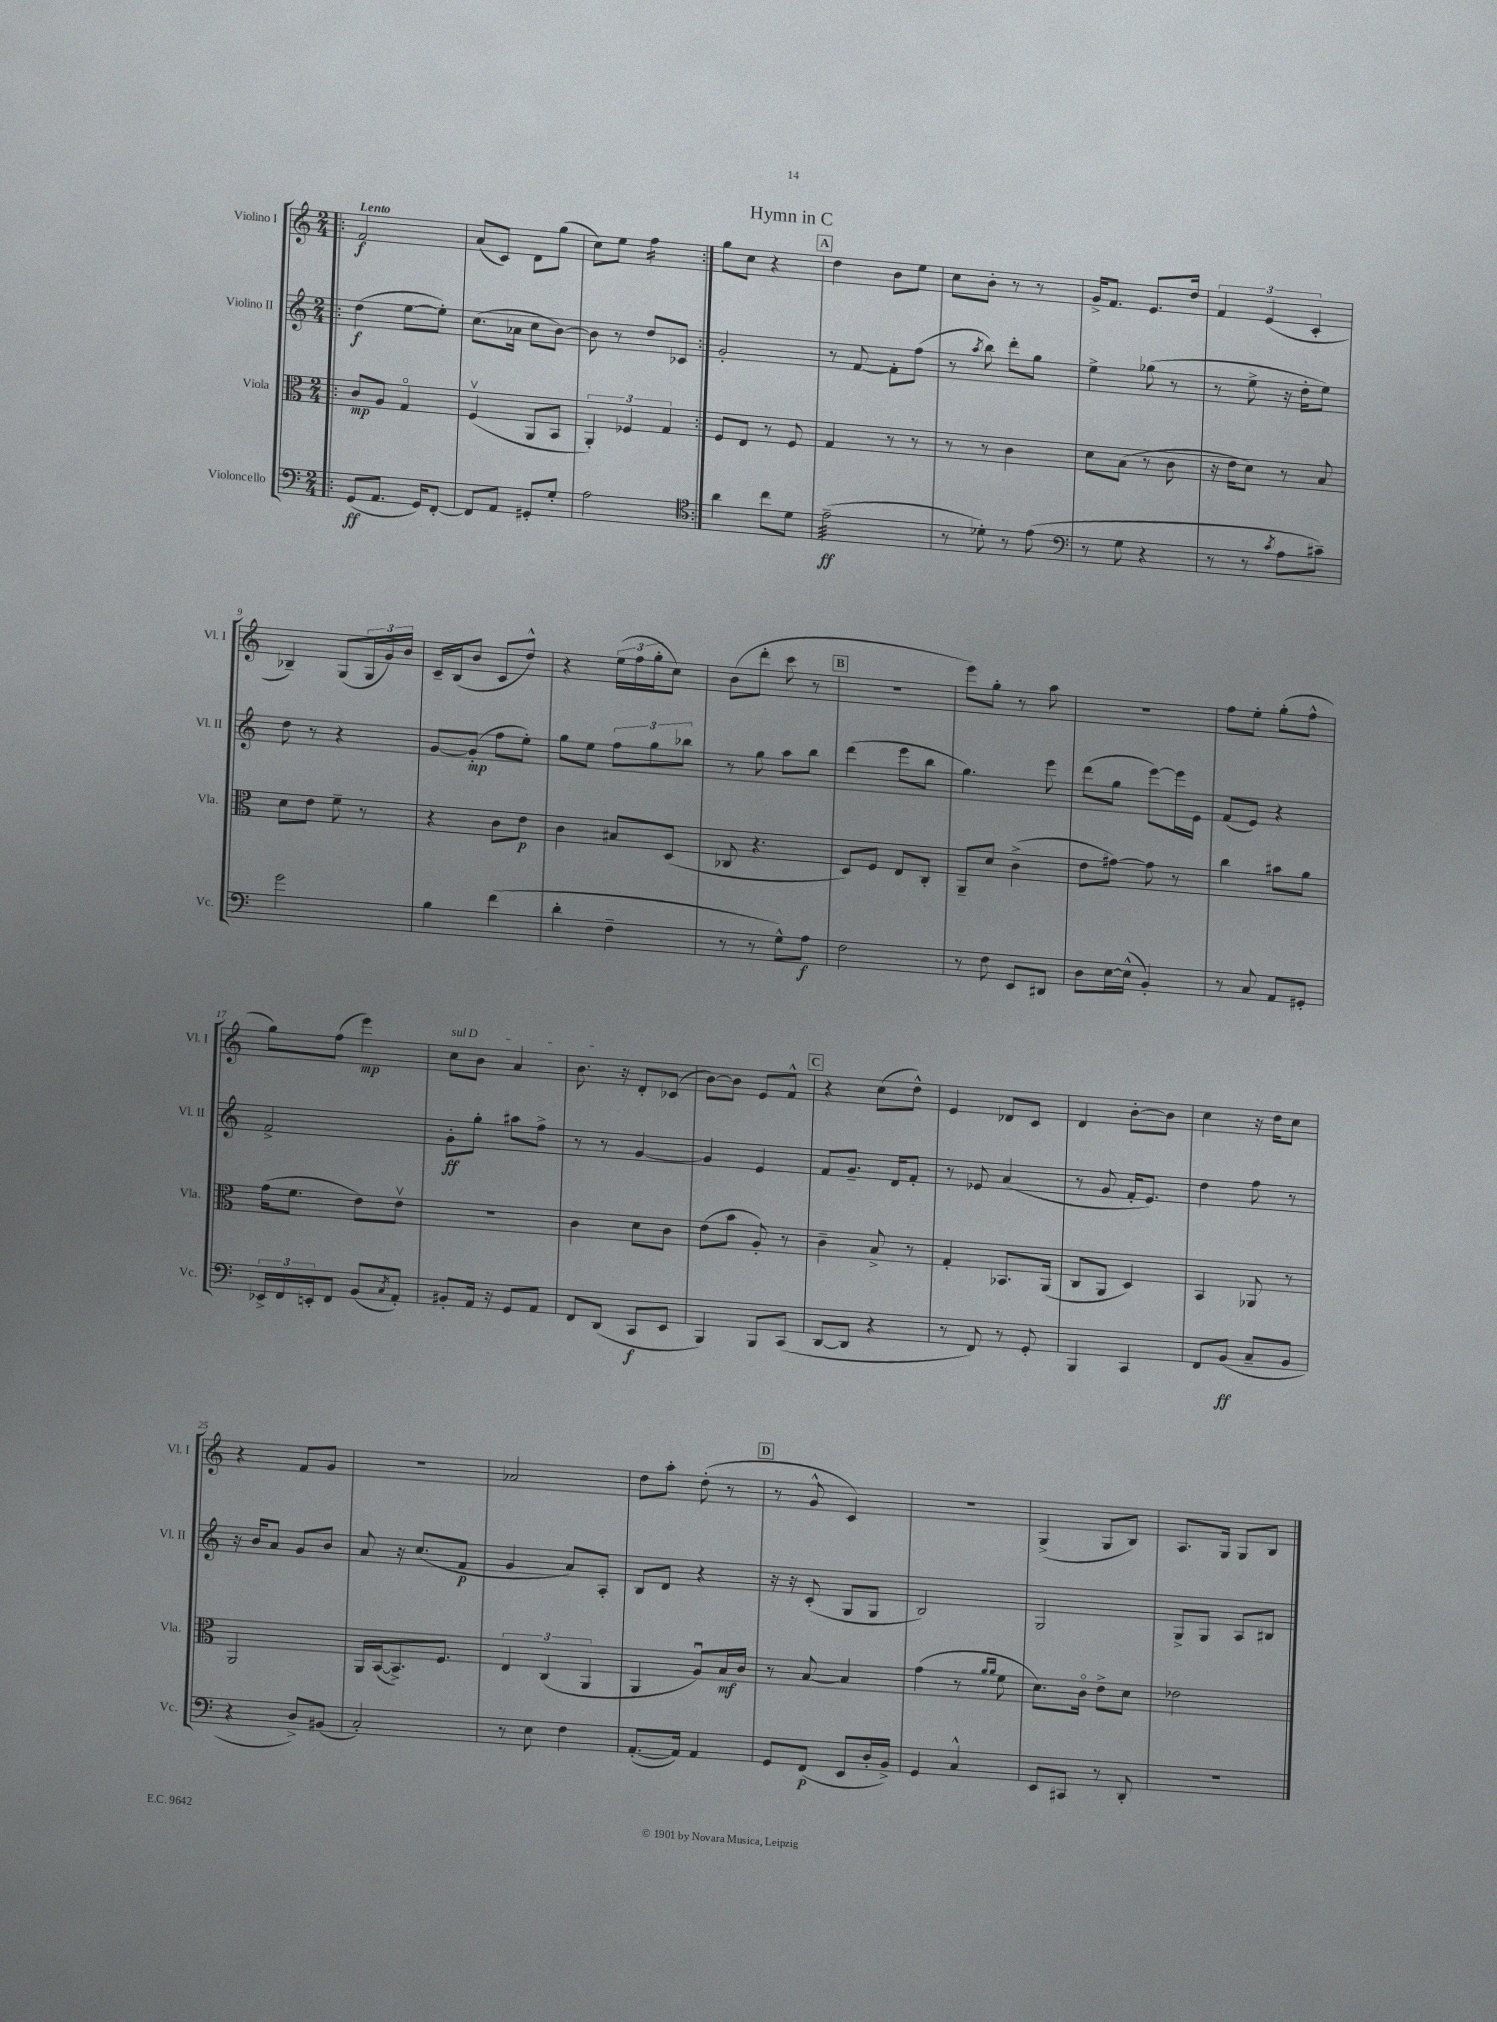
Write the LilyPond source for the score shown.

\header { title = "Hymn in C" }
<<
\new StaffGroup <<
\new Staff = "s0" \with { instrumentName = "Violino I" shortInstrumentName = "Vl. I" } {
    \clef treble \key c \major \numericTimeSignature \time 2/4 \tempo "Lento"
    \repeat volta 2 { \bar ".|:" f'2\f |
    a'8( c'8) d'8 g''8( |
    c''8) e''8 f''4:16 | }
    g''8 c''8 r4 |
    \mark \markup { \box "A" } d''4 b'8 e''8 |
    c''8 b'8-. r8 r8 |
    g'16-> f'8. e'8. d''16 |
    \tuplet 3/2 { f'4 e'4( c'4-. } |
    bes4--) g8( \tuplet 3/2 { g16 g'16) b'16 } |
    c'16-- b16( b'8 c'8 d''8-^) |
    r4 \tuplet 3/2 { e''16( f''16 g''16-. } c''8) |
    b'8( d'''8-. c'''8 r8 |
    \mark \markup { \box "B" } R2 |
    e'''8) g''8-. r8 a''8 |
    R2 |
    f''8 e''8-. g''8-.( f''8-^ |
    g''8) f''8( e'''4\mp) |
    \once \override TextSpanner.bound-details.left.text = \markup { \italic "sul D" } c''8\startTextSpan b'8 a'4 |
    b'8.\stopTextSpan r16 d'8-. ces'8( |
    b'8~) b'8 e'8 f'8-^ |
    \mark \markup { \box "C" } r4 c''8( d''8-^) |
    e'4 des'8 c'8 |
    d'4 b'8~-. b'8 |
    c''4 r16 d''16 c''8 |
    r4 f'8 g'8 |
    r2 |
    aes'2 |
    d''8 a''8-. d''8-.( r8 |
    \mark \markup { \box "D" } r8 g'8-^ c'4) |
    R2 |
    g4->( g8 b8) |
    a8. g16 g8 b8 \bar "|." |
}
\new Staff = "s1" \with { instrumentName = "Violino II" shortInstrumentName = "Vl. II" } {
    \clef treble \key c \major \numericTimeSignature \time 2/4
    \repeat volta 2 { \bar ".|:" d''4\f( e''8~ e''8-.) |
    c''8.( aes'16 c''8 b'8~) |
    b'8 r8 d''8 ces'8 | }
    g'2-. |
    \mark \markup { \box "A" } r8 f'8~ f'8-. f''8( |
    r8 \acciaccatura { a''8 } b''8) d'''8-. g''8 |
    e''4-> ges''8( r8 |
    r8 e''8-> r16 d''16-. e''8) |
    d''8 r8 r4 |
    g'8~ g'8-.\mp( f''8 e''8-.) |
    g''8 e''8 \tuplet 3/2 { f''8 g''8 bes''8 } |
    r8 g''8 a''8 b''8 |
    \mark \markup { \box "B" } d'''4( e'''8 b''8 |
    g''4.) e'''8 |
    d'''8( g''8 e'''8~) e'''16 e'16 |
    f'8( e'8) r4 |
    f'2-> |
    g'8-.\ff g''8-. ais''8 f''8-> |
    r8 r8 g'4~ |
    g'4 e'4 |
    \mark \markup { \box "C" } f'8 g'8.-- d'16 f'8-. |
    r8 ees'8 a'4( |
    r8 g'8 f'16-. e'8.) |
    d''4 f''8 r8 |
    r16 b'16 a'8 g'8 b'8 |
    a'8 r16 c''8.( f'8\p |
    g'4 a'8) a8-. |
    b8 d'8 r4 |
    \mark \markup { \box "D" } r16 r16 c'8-.( g8 g8 |
    b2) |
    g2 |
    g8-> g8 a8 bis8 \bar "|." |
}
\new Staff = "s2" \with { instrumentName = "Viola" shortInstrumentName = "Vla." } {
    \clef alto \key c \major \numericTimeSignature \time 2/4
    \repeat volta 2 { \bar ".|:" c'8\mp a8 g4\flageolet |
    f4\upbow( a,8 b,8 |
    \tuplet 3/2 { a,4-.) fes4 g4 } | }
    f8 e8 r8 f8 |
    \mark \markup { \box "A" } g4 r8 r8 |
    r8 r8 c'4 |
    d'8 b8( r8 c'8 |
    r16 e'16 d'8) r8 b8 |
    d'8 e'8 f'8-- r8 |
    r4 c'8 e'8\p |
    c'4 bis8 d8( |
    ces8 r4. |
    \mark \markup { \box "B" } d8) f8 e8 c8-. |
    a,8-- d'8 c'4->( |
    e'8 gis'8~) gis'8 r8 |
    c''4 bis'8 a'8 |
    g'16( f'8. e'8) e'8\upbow |
    r2 |
    c'4 d'8 c'8 |
    e'8( b'8 a8-.) r8 |
    \mark \markup { \box "C" } c'4-- b8-> r8 |
    g4-. bes,8. a,16( |
    c8 a,8 d4) |
    b,4 aes,8 r8 |
    a,2 |
    a,16 b,16~( b,8.->) f8. |
    \tuplet 3/2 { e4 c4( a,4 } |
    a,4 a8\downbow) b16\mf c'16 |
    \mark \markup { \box "D" } r8 b8~ b4 |
    g'4( r8 \grace { a'16 a'16 } f'8 |
    d'8.) c'16\flageolet e'8-> d'8 |
    ees'2 \bar "|." |
}
\new Staff = "s3" \with { instrumentName = "Violoncello" shortInstrumentName = "Vc." } {
    \clef bass \key c \major \numericTimeSignature \time 2/4
    \repeat volta 2 { \bar ".|:" g,8\ff( a,8. g,16) f,8~-. |
    f,8 a,8 gis,8-. g8-. |
    a2 | }
    \clef tenor a'4 c''8 d'8 |
    \mark \markup { \box "A" } e'2:32--\ff( |
    r8 des'8-.) r8 e'8( |
    \clef bass r8 g8 r4 |
    r8 r8 \acciaccatura { c'8 } a8 cis'8--) |
    g'2 |
    b4 f'4( |
    d'4-. f4-- |
    r8 r8 g8-^) a8\f |
    \mark \markup { \box "B" } f2 |
    r8 f8 e,8 dis,8 |
    d8 e16~ e16-^( b,4-.) |
    r8 c8 a,8 gis,8-. |
    \tuplet 3/2 { ees,16-> f,16 e,16-. } f,8 b,8( \acciaccatura { c8 } a,8-.) |
    bis,8-. a,16 r16 g,8 a,8 |
    f,8 d,8( c,8\f e,8 |
    b,,4) b,,8 c,8( |
    \mark \markup { \box "C" } d,8~ d,8 r4 |
    r8 f,8) r8 g,8-. |
    b,,4 c,4 |
    f,8 b,8\ff( c8-- b,8 |
    r4 d8->) bis,8( |
    c2-.) |
    r8 e8 f4 |
    a,8.~-.( a,16) a,4 |
    \mark \markup { \box "D" } g,8 f,8\p( e,8 d16-. b,16->) |
    g,4 c4-^ |
    e,8 cis,8 r8 d,8-. |
    r2 \bar "|." |
}
>>
>>
